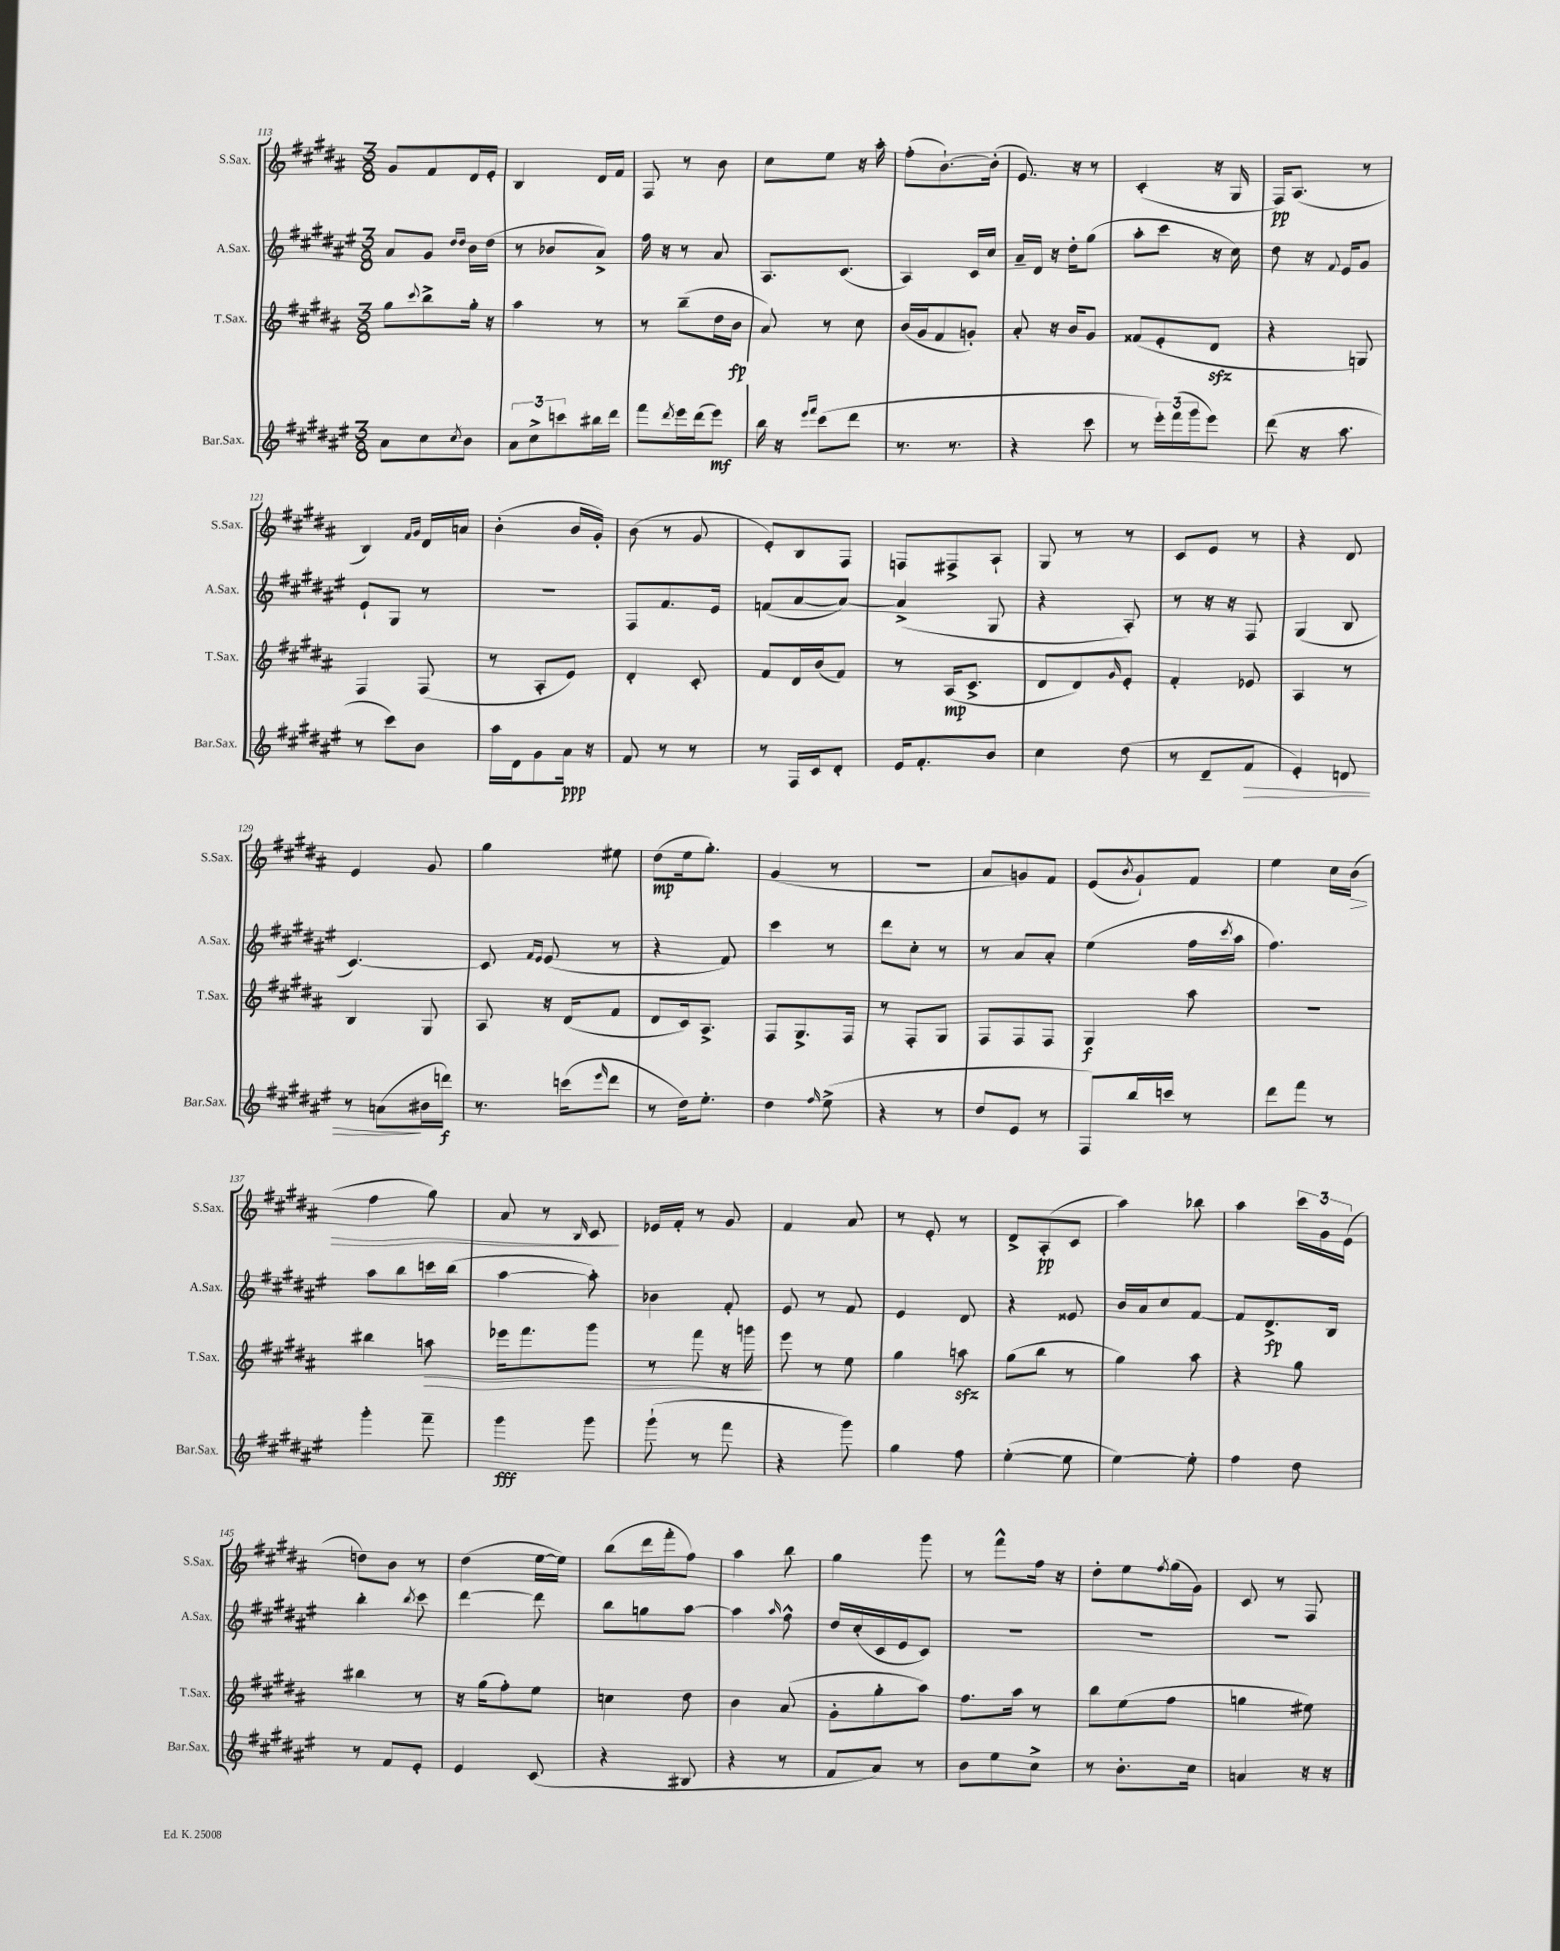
<<
\new StaffGroup <<
\new Staff = "s0" \with { instrumentName = "S.Sax." shortInstrumentName = "S.Sax." } {
    \clef treble \key b \major \numericTimeSignature \time 3/8
    gis'8 fis'8 dis'16 e'16-. |
    b4 dis'16 fis'16 |
    fis8 r8 b'8 |
    cis''8 e''8 r16 ais''16-. |
    fis''8-.( b'8.~-!) b'16-.( |
    e'8.) r16 r8 |
    cis'4-.( r16 gis16 |
    fis16\pp) ais8.( r8 |
    b4) \grace { fis'16 gis'16 } dis'16 a'16 |
    b'4-.( b'16 gis'16-.) |
    b'8( r8 gis'8 |
    e'8-.) b8 fis8 |
    f8 fis8-> ais8-! |
    gis8 r8 r8 |
    cis'8 e'8 r8 |
    r4 dis'8 |
    e'4 gis'8 |
    gis''4 eis''8 |
    dis''8\mp( e''16 gis''8.-.) |
    gis'4( r8 |
    R4. |
    ais'8 g'8) fis'8 |
    e'8( \acciaccatura { b'8 } gis'8-!) fis'8 |
    e''4 cis''16 b'16\>( |
    fis''4 gis''8) |
    ais'8 r8 \grace { b16 } cis'8\! |
    ees'16 fis'16-. r8 gis'8 |
    fis'4 ais'8 |
    r8 e'8-. r8 |
    dis'8-> ais8-.\pp( cis'8 |
    ais''4) bes''8 |
    ais''4 \tuplet 3/2 { cis'''16 gis'16 e'16( } |
    d''8) b'8 r8 |
    dis''4( e''16~ e''16) |
    b''8( dis'''16 fis'''16-. fis''8) |
    ais''4 b''8 |
    gis''4 gis'''8 |
    r8 fis'''8-^ fis''16 r16 |
    dis''8-. e''8 \acciaccatura { fis''8 } gis''16( gis'16) |
    cis'8 r8 fis8 \bar "|." |
}
\new Staff = "s1" \with { instrumentName = "A.Sax." shortInstrumentName = "A.Sax." } {
    \clef treble \key fis \major \numericTimeSignature \time 3/8
    ais'8 gis'8 \grace { dis''16 dis''16 } b'16 dis''16( |
    r8 bes'8 ais'8->) |
    fis''16 r16 r8 ais'8 |
    ais8. cis'8.( |
    ais4) cis'16 cis''16 |
    ais'16-- dis'16 r16 dis''16-. gis''8( |
    ais''8-. cis'''8 r16 cis''16) |
    dis''8 r16 \appoggiatura { fis'8 } eis'16 gis'8 |
    eis'8-! gis8 r8 |
    R4. |
    fis8 fis'8. eis'16 |
    f'8( ais'8~ ais'8~) |
    ais'4->( gis8 |
    r4 ais8-.) |
    r8 r16 r16 fis8 |
    gis4( b8 |
    cis'4.~) |
    cis'8 \grace { fis'16 eis'16 } eis'8( r8 |
    r4 fis'8) |
    cis'''4 r8 |
    dis'''8 cis''8-. r8 |
    r8 ais'8 ais'8-. |
    eis''4( fis''16 \acciaccatura { cis'''8 } ais''16 |
    fis''4.) |
    ais''8 b''8 c'''16 b''16( |
    ais''4~ ais''8-.) |
    bes'4 fis'8-. |
    eis'8 r8 fis'8 |
    eis'4 dis'8 |
    r4 eisis'8 |
    b'16 ais'16 cis''8 fis'8~ |
    fis'8 dis'8.->\fp b16 |
    b''4-. \acciaccatura { b''8 } cis'''8 |
    dis'''4~ dis'''8 |
    b''8 g''8 ais''8~ |
    ais''4 \grace { ais''16 } fis''8-^ |
    dis''16 cis''16-.( cis'16 eis'16 cis'8) |
    R4. |
    R4. |
    R4. \bar "|." |
}
\new Staff = "s2" \with { instrumentName = "T.Sax." shortInstrumentName = "T.Sax." } {
    \clef treble \key b \major \numericTimeSignature \time 3/8
    gis''8 \appoggiatura { cis'''8 } b''8-> gis''16-. r16 |
    ais''4 r8 |
    r8 b''8--( dis''16 b'16\fp |
    ais'8) r8 cis''8 |
    b'16( gis'16 fis'8 g'8-.) |
    ais'8-. r16 b'16 gis'8 |
    fisis'8( e'8-. dis'8\sfz |
    r4 g8) |
    fis4 fis8( |
    r8 ais8-. e'8) |
    dis'4-. cis'8-. |
    fis'8 dis'16 b'16( fis'8) |
    r8 ais16\mp( cis'8.-> |
    dis'8 dis'8) \grace { gis'16 } e'8-. |
    fis'4-. ees'8 |
    ais4 r8 |
    b4 gis8 |
    ais8 r16 dis'16( fis'8 |
    dis'8 cis'16) ais8.-> |
    fis8 gis8.-> fis16 |
    r8 fis8-. gis8 |
    fis8 fis8 fis8 |
    gis4\f ais''8 |
    R4. |
    bis''4 a''8\> |
    ees'''16 fis'''8. gis'''8 |
    r8 fis'''8 r16 g'''16\! |
    e'''8 r8 e''8 |
    gis''4 a''8\sfz |
    gis''8( b''8 r8 |
    gis''4) ais''8 |
    r4 gis''8 |
    bis''4 r8 |
    r16 gis''16( fis''8-.) e''8 |
    c''4 dis''8 |
    b'4 ais'8( |
    gis'8-. gis''8-. ais''8) |
    fis''8. ais''16 r8 |
    b''8 e''8( fis''8 |
    g''4 eis''8) \bar "|." |
}
\new Staff = "s3" \with { instrumentName = "Bar.Sax." shortInstrumentName = "Bar.Sax." } {
    \clef treble \key fis \major \numericTimeSignature \time 3/8
    ais'8 cis''8 \acciaccatura { cis''8 } b'8 |
    \tuplet 3/2 { ais'8 cis''8-> c'''8 } bis''16 dis'''16 |
    fis'''8 \acciaccatura { dis'''8 } eis'''16 dis'''16( eis'''8\mf) |
    b''16 r16 \grace { eis'''16 fis'''16 } cis'''8( dis'''8 |
    r8. r8. |
    r4 cis'''8 |
    r8 \tuplet 3/2 { eis'''16-.) fis'''16( gis'''16 } eis'''8) |
    dis'''8( r16 ais''8. |
    r8 cis'''8) b'8 |
    ais''16 dis'16 gis'8 ais'16\ppp r16 |
    fis'8 r8 r8 |
    r8 fis16 cis'16 dis'8-. |
    eis'16 fis'8.-. b'8 |
    cis''4 dis''8( |
    r8 dis'8-- fis'8\> |
    eis'4-.) d'8 |
    r8 a'8\!( bis'16 d'''16\f) |
    r8. c'''16( \grace { eis'''16 } dis'''8 |
    r8 dis''16) eis''8.-. |
    dis''4 \grace { fis''16 } eis''8->( |
    r4 r8 |
    dis''8 eis'8 r8 |
    fis8) b''16 c'''16 r8 |
    dis'''8 fis'''8 r8 |
    gis'''4-. fis'''8-- |
    gis'''4\fff gis'''8 |
    gis'''8-!( r8 fis'''8 |
    r4 gis'''8) |
    gis''4 fis''8 |
    eis''4~-.( eis''8 |
    eis''4~) eis''8-. |
    fis''4 dis''8 |
    r8 fis'8 eis'8-. |
    eis'4 cis'8( |
    r4 bis8 |
    r4 r8 |
    fis'8 ais'8) r8 |
    b'8 eis''8 cis''8-> |
    r8 b'8.-. cis''16 |
    a'4 r16 r16 \bar "|." |
}
>>
>>
\layout { \context { \Score currentBarNumber = #113 } }
